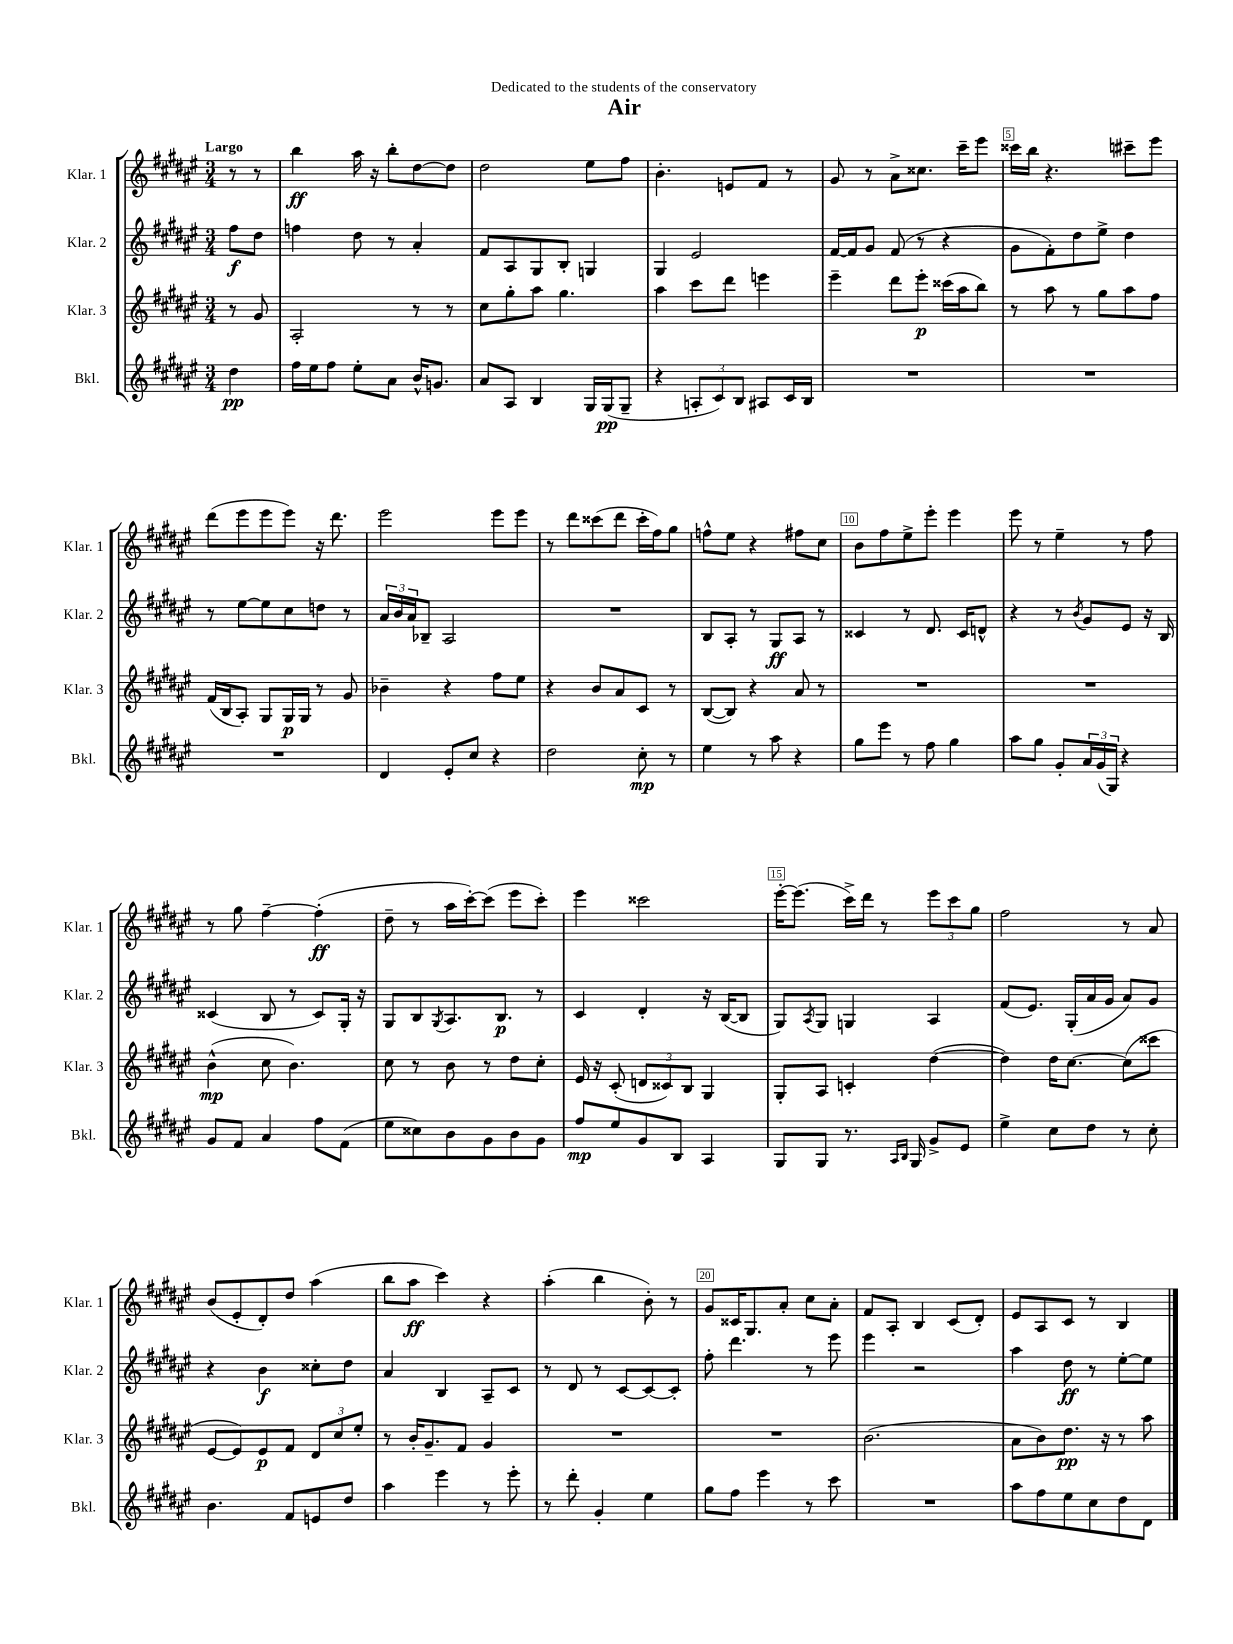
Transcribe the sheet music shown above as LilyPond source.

\header { title = "Air" dedication = "Dedicated to the students of the conservatory" }
<<
\new StaffGroup <<
\new Staff = "s0" \with { instrumentName = "Klar. 1" shortInstrumentName = "Klar. 1" } {
    \clef treble \key fis \major \numericTimeSignature \time 3/4 \partial 4 \tempo "Largo"
    r8 r8 |
    b''4\ff ais''16 r16 b''8-. dis''8~ dis''8 |
    dis''2 eis''8 fis''8 |
    b'4.-. e'8 fis'8 r8 |
    gis'8 r8 ais'8-> cisis''8. cis'''16-- eis'''8 |
    cisis'''16 b''16 r4. cis'''8-- eis'''8 |
    dis'''8( eis'''8 eis'''8 eis'''8) r16 dis'''8. |
    eis'''2 eis'''8 eis'''8 |
    r8 dis'''8 cisis'''8( dis'''8 cisis'''16-. fis''16) gis''8 |
    f''8-^ eis''8 r4 fis''8 cis''8 |
    b'8 fis''8 eis''8-> eis'''8-. eis'''4 |
    eis'''8 r8 eis''4-- r8 fis''8 |
    r8 gis''8 fis''4~-- fis''4-.\ff( |
    dis''8-- r8 ais''16 cis'''16~-.) cis'''8( eis'''8 cis'''8-.) |
    eis'''4 cisis'''2 |
    eis'''16~-. eis'''8.( cis'''16->) dis'''16 r8 \tuplet 3/2 { eis'''8 cis'''8 gis''8 } |
    fis''2 r8 ais'8 |
    b'8( eis'8-. dis'8-.) dis''8 ais''4( |
    b''8 ais''8\ff cis'''4) r4 |
    ais''4-.( b''4 b'8-.) r8 |
    gis'8 cisis'16 gis8. ais'8-. cis''8 ais'8-. |
    fis'8 ais8-. b4 cis'8( dis'8-.) |
    eis'8 ais8 cis'8 r8 b4 \bar "|." |
}
\new Staff = "s1" \with { instrumentName = "Klar. 2" shortInstrumentName = "Klar. 2" } {
    \clef treble \key fis \major \numericTimeSignature \time 3/4 \partial 4
    fis''8\f dis''8 |
    f''4 dis''8 r8 ais'4-. |
    fis'8 ais8 gis8 b8-. g4 |
    gis4 eis'2 |
    fis'16~ fis'16 gis'8 fis'8( r8 r4 |
    gis'8 fis'8-.) dis''8 eis''8-> dis''4 |
    r8 eis''8~ eis''8 cis''8 d''8 r8 |
    \tuplet 3/2 { ais'16 b'16 ais'16 } bes8-- ais2 |
    R2. |
    b8 ais8-. r8 gis8\ff ais8 r8 |
    cisis'4 r8 dis'8. cisis'16 d'8-^ |
    r4 r8 \acciaccatura { b'8 } gis'8 eis'8 r16 b16 |
    cisis'4( b8 r8 cisis'8) gis16-. r16 |
    gis8 b8 \acciaccatura { gis8 } ais8. b8.\p r8 |
    cis'4 dis'4-. r16 b16~( b8 |
    gis8) \acciaccatura { ais8 } gis8 g4 ais4 |
    fis'8( eis'8.) gis16-.( ais'16 gis'16 ais'8) gis'8 |
    r4 b'4\f cisis''8-. dis''8 |
    ais'4 b4 ais8-- cis'8 |
    r8 dis'8 r8 cis'8~ cis'8~ cis'8-. |
    fis''8-. dis'''4. r8 eis'''8 |
    eis'''4 r2 |
    ais''4 dis''8\ff r8 eis''8~-. eis''8 \bar "|." |
}
\new Staff = "s2" \with { instrumentName = "Klar. 3" shortInstrumentName = "Klar. 3" } {
    \clef treble \key fis \major \numericTimeSignature \time 3/4 \partial 4
    r8 gis'8 |
    ais2-. r8 r8 |
    cis''8 gis''8-. ais''8 gis''4. |
    ais''4 cis'''8 dis'''8 e'''4 |
    eis'''4-- dis'''8 eis'''8-.\p cisis'''16( ais''16 b''8) |
    r8 ais''8 r8 gis''8 ais''8 fis''8 |
    fis'16( b16 ais8-.) gis8 gis16\p gis16 r8 gis'8 |
    bes'4-- r4 fis''8 eis''8 |
    r4 b'8 ais'8 cis'8 r8 |
    b8~( b8) r4 ais'8 r8 |
    R2. |
    R2. |
    b'4-^\mp( cis''8 b'4.) |
    cis''8 r8 b'8 r8 dis''8 cis''8-. |
    eis'16 r16 cis'8-.( \tuplet 3/2 { d'8 cisis'8) b8 } gis4 |
    gis8-. ais8 c'4-. dis''4~( |
    dis''4) dis''16 cis''8.~ cis''8( cisis'''8 |
    eis'8~ eis'8) eis'8\p fis'8 \tuplet 3/2 { dis'8 cis''8 eis''8-. } |
    r8 b'16-. gis'8.-- fis'8 gis'4 |
    R2. |
    R2. |
    b'2.( |
    ais'8 b'8) dis''8.\pp r16 r8 ais''8 \bar "|." |
}
\new Staff = "s3" \with { instrumentName = "Bkl." shortInstrumentName = "Bkl." } {
    \clef treble \key fis \major \numericTimeSignature \time 3/4 \partial 4
    dis''4\pp |
    fis''16 eis''16 fis''8 eis''8-. ais'8 b'16-^ g'8. |
    ais'8 ais8 b4 gis16 gis16\pp( gis8-- |
    r4 \tuplet 3/2 { a8-. cis'8) b8 } ais8 cis'16 b16 |
    R2. |
    R2. |
    R2. |
    dis'4 eis'8-. cis''8 r4 |
    dis''2 cis''8-.\mp r8 |
    eis''4 r8 ais''8 r4 |
    gis''8 eis'''8 r8 fis''8 gis''4 |
    ais''8 gis''8 gis'8-. \tuplet 3/2 { ais'16 gis'16( gis16) } r4 |
    gis'8 fis'8 ais'4 fis''8 fis'8( |
    eis''8 cisis''8) b'8 gis'8 b'8 gis'8 |
    fis''8\mp eis''8 gis'8 b8 ais4 |
    gis8 gis8 r8. \grace { ais16 b16 } gis16 gis'8-> eis'8 |
    eis''4-> cis''8 dis''8 r8 cis''8-. |
    b'4. fis'8 e'8 dis''8 |
    ais''4 eis'''4 r8 eis'''8-. |
    r8 dis'''8-. gis'4-. eis''4 |
    gis''8 fis''8 eis'''4 r8 cis'''8 |
    R2. |
    ais''8 fis''8 eis''8 cis''8 dis''8 dis'8 \bar "|." |
}
>>
>>
\layout { \context { \Score \override BarNumber.break-visibility = ##(#f #t #t) barNumberVisibility = #(every-nth-bar-number-visible 5) \override BarNumber.stencil = #(make-stencil-boxer 0.1 0.3 ly:text-interface::print) } }
